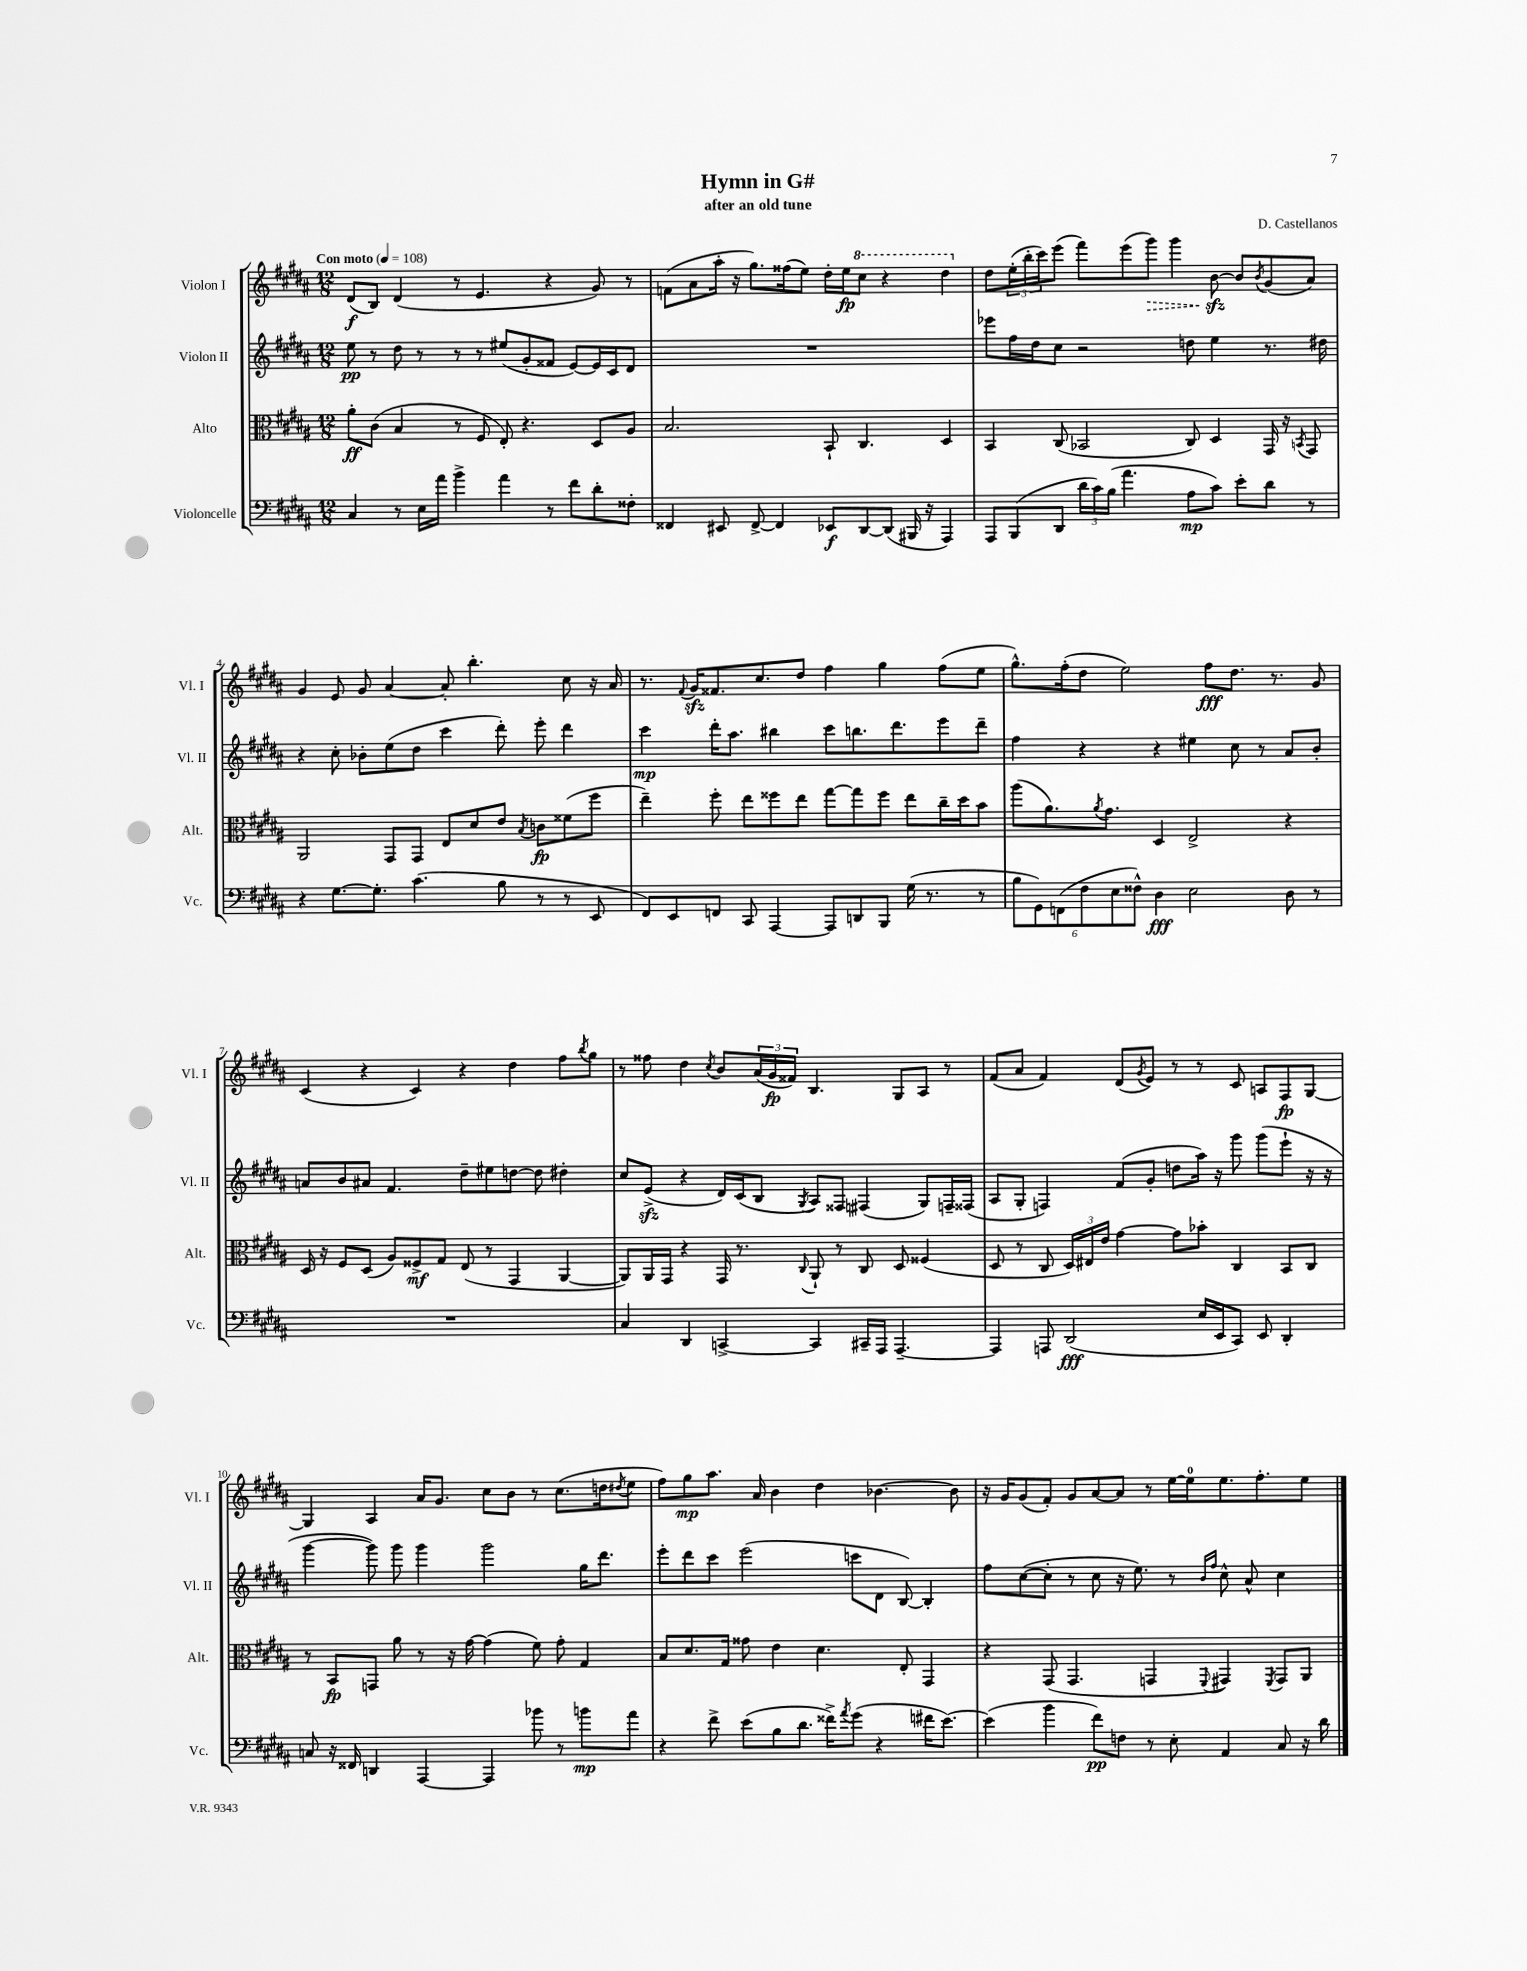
\header { title = "Hymn in G#" composer = "D. Castellanos" subtitle = "after an old tune" }
<<
\new StaffGroup <<
\new Staff = "s0" \with { instrumentName = "Violon I" shortInstrumentName = "Vl. I" } {
    \clef treble \key b \major \numericTimeSignature \time 12/8 \tempo "Con moto" 4 = 108
    dis'8\f( b8) dis'4( r8 e'4. r4 gis'8) r8 |
    f'8( ais'8 ais''16-. r16 gis''8.) fisis''16( e''8) dis''16-. e''16\fp \ottava #1 cis'''8 r4 dis'''4 \ottava #0 |
    dis''8 \tuplet 3/2 { e''16-.( b''16-. cis'''16) } e'''8( fis'''8) e'''8( \once \override Hairpin.style = #'dashed-line gis'''8\>) gis'''4 b'8~\sfz\! b'8 \acciaccatura { b'8 } gis'8( ais'8) |
    gis'4 e'8 gis'8 ais'4~ ais'8-. b''4.-. cis''8 r16 ais'16 |
    r8. \appoggiatura { fis'8 } gis'16\sfz fisis'8. cis''8. dis''8 fis''4 gis''4 fis''8( e''8 |
    gis''8.-^) fis''16-.( dis''8 e''2) fis''8\fff dis''8. r8. gis'8 |
    cis'4( r4 cis'4) r4 dis''4 fis''8 \acciaccatura { b''8 } gis''8 |
    r8 fisis''8 dis''4 \acciaccatura { cis''8 } b'8 \tuplet 3/2 { ais'16( gis'16\fp fisis'16) } b4. gis8 ais8 r8 |
    fis'8( ais'8 fis'4) dis'8( \acciaccatura { gis'8 } e'8) r8 r8 cis'8 a8 fis8\fp gis8~ |
    gis4 ais4 ais'16 gis'8. cis''8 b'8 r8 cis''8.( d''16 \acciaccatura { dis''8 } e''8 |
    fis''8) gis''8\mp ais''8. ais'16 b'4 dis''4 bes'4.~ bes'8 |
    r16 gis'16 gis'8( fis'8-.) gis'8 ais'8~ ais'8 r8 e''16~ e''16-0 e''8. fis''8.-. e''8 \bar "|." |
}
\new Staff = "s1" \with { instrumentName = "Violon II" shortInstrumentName = "Vl. II" } {
    \clef treble \key b \major \numericTimeSignature \time 12/8
    e''8\pp r8 dis''8 r8 r8 r8 eis''8( gis'8-. fisis'8 e'8~) e'16 cis'16 dis'8 |
    R1. |
    ees'''8 fis''16 dis''16 cis''8 r2 d''8 e''4 r8. dis''16 |
    r4 cis''8-. bes'8-. e''8( dis''8 cis'''4 dis'''8-.) e'''8-. dis'''4 |
    cis'''4\mp dis'''16-. ais''8. bis''4 cis'''8 b''8. dis'''8. e'''8 dis'''8-- |
    fis''4 r4 r4 eis''4 cis''8 r8 ais'8 b'8-. |
    a'8 b'8 ais'8 fis'4. dis''8-- eis''8 d''8~ d''8 dis''4-. |
    cis''8 e'8->\sfz( r4 dis'16) cis'16( b8 \acciaccatura { gis8 } ais8) fisis8 fis4( gis8) f16-- fisis16( |
    ais8 gis8-. f4) fis'8( gis'8-. d''8 ais''16) r16 gis'''8 gis'''8( e'''8-! r16 r16 |
    gis'''4~ gis'''8) gis'''8 gis'''4 gis'''2 gis''16 dis'''8. |
    e'''8-. dis'''8 cis'''8 e'''2( c'''8 dis'8 b8~) b4-. |
    fis''8 cis''8~( cis''8-. r8 cis''8 r16 e''8.) r8 \grace { b'16 fis''16 } cis''8-^ ais'8-^ cis''4 \bar "|." |
}
\new Staff = "s2" \with { instrumentName = "Alto" shortInstrumentName = "Alt." } {
    \clef alto \key b \major \numericTimeSignature \time 12/8
    ais'8-.\ff cis'8( b4 r8 fis8 e8-.) r4. dis8 ais8 |
    b2. b,8-! cis4. dis4 |
    b,4 cis8( bes,2 cis8) dis4 gis,16 r16 \acciaccatura { b,8 } gis,8 |
    ais,2 gis,8 gis,8 e8 dis'8 e'8 \acciaccatura { b8 } c'8\fp fisis'8( fis''8 |
    e''4--) fis''8-. e''8 fisis''8 e''8 gis''8~ gis''8 fisis''8 e''8 cis''16-- dis''16 b'8 |
    ais''8( ais'8.) \acciaccatura { ais'8 } gis'8. dis4 e2-> r4 |
    dis16 r16 fis8 dis8( ais8) fisis8->\mf gis8 e8( r8 gis,4 ais,4~ |
    ais,8) ais,16 gis,16 r4 gis,16 r8. \appoggiatura { cis8 } ais,8-! r8 cis8 dis8 fisis4( |
    dis8 r8 cis8 \tuplet 3/2 { dis16) eis16 e'16 } gis'4~ gis'8 bes'8-. cis4 b,8 cis8 |
    r8 b,8\fp g,8 ais'8 r8 r16 gis'16~ gis'4( fis'8) gis'8-. gis4 |
    b8 dis'8. gis16 gisis'8 e'4 dis'4. e8-. gis,4 |
    r4 gis,8( gis,4. g,4 \appoggiatura { fis,8 } gis,4) \acciaccatura { fis,8 } gis,8 ais,8 \bar "|." |
}
\new Staff = "s3" \with { instrumentName = "Violoncelle" shortInstrumentName = "Vc." } {
    \clef bass \key b \major \numericTimeSignature \time 12/8
    cis4 r8 e16 ais'16 b'4-> ais'4 r8 fis'8 dis'8-. fisis8-. |
    fisis,4 eis,8 fisis,8~-> fisis,4 ees,8\f dis,8~ dis,8( bis,,16 r16 ais,,4) |
    ais,,8 b,,8( dis,8 \tuplet 3/2 { dis'16 cis'16) b16( } ais'4. ais8\mp cis'8) e'8-. dis'8 r8 |
    r4 gis8.~ gis8.-. cis'4.( b8 r8 r8 e,8 |
    fis,8) e,8 f,8 cis,8 ais,,4~ ais,,8 d,8 b,,8 gis16( r8. r8 |
    \tuplet 6/4 { b8 gis,8) f,8( fis8 e8 fisis8-^) } dis4\fff e2 dis8 r8 |
    R1. |
    cis4 dis,4 c,4~-> c,4 cis,16-- ais,,16 ais,,4.~-- |
    ais,,4 a,,8 dis,2\fff( e16 e,16 cis,8) e,8 dis,4-. |
    c8 r16 fisis,16 d,4 ais,,4~ ais,,4 bes'8 r8 b'8\mp ais'8 |
    r4 fis'8-> e'8( b8 dis'8. fisis'16->) \acciaccatura { ais'8 } gis'8( r4 fis'16 e'8.~) |
    e'4( b'4 fis'8\pp) f8 r8 e8-. ais,4 cis8 r16 dis'16 \bar "|." |
}
>>
>>
